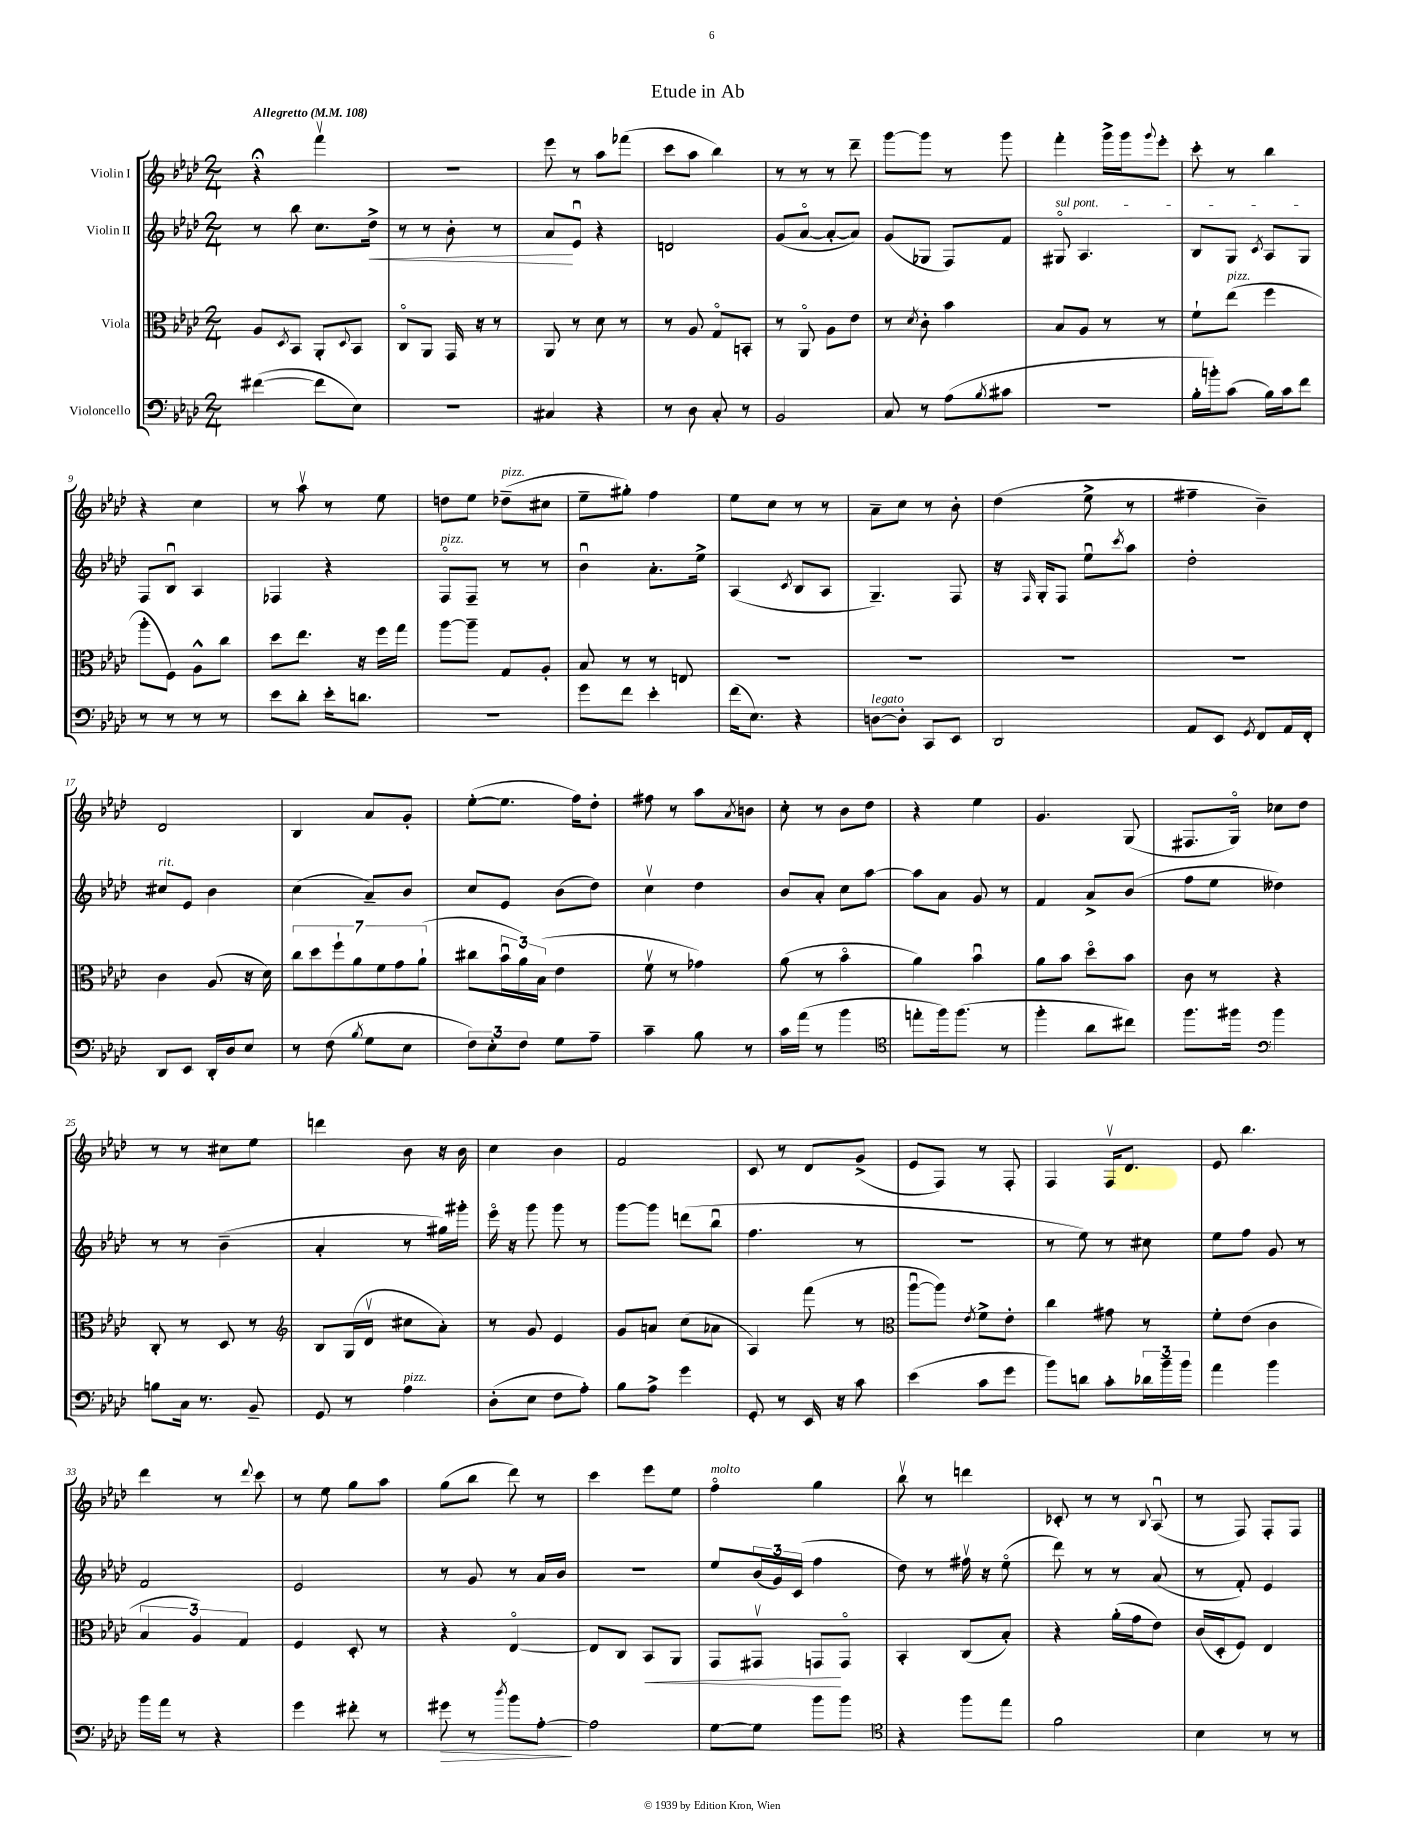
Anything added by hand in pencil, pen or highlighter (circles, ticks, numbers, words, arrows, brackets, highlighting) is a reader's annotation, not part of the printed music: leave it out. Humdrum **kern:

**kern	**kern	**kern	**kern
*staff4	*staff3	*staff2	*staff1
*clefF4	*clefC3	*clefG2	*clefG2
*k[b-e-a-d-]	*k[b-e-a-d-]	*k[b-e-a-d-]	*k[b-e-a-d-]
*M2/4	*M2/4	*M2/4	*M2/4
*MM108	*MM108	*MM108	*MM108
([4f#\	8A-/L	8r	4r;
.	8qD-/	.	.
.	8BB-/J	8bb-\	.
8f#\]L	8AA-'/L	8.cc\L	4fffv\
.	8qqD-/	.	.
8E-\J)	8BB-/J	.	.
.	.	16dd-^\Jk	.
=	=	=	=
2r	8Co/L	8r	2r
.	8AA-/J	8r	.
.	16GG/	8b-'\	.
.	16r	.	.
.	8r	8r	.
=	=	=	=
4C#/	8AA-/	8a-/L	8eee-\
.	8r	8e-u/J	8r
4r	8d-\	4r	8aa-\L
.	8r	.	(8fff-\J
=	=	=	=
8r	8r	2d/	8ccc\L
8D-\	8A-/	.	8aa-\J
8C'/	8Go/L	.	4bb-\)
8r	8BB'/J	.	.
=	=	=	=
2BB-/	8r	(8g/L	8r
.	8AA-o/	[8a-o/J	8r
.	8A-\L	8a-'/_L	8r
.	8e-\J	8a-/]J)	8ddd-~\
=	=	=	=
8C/	8r	(8g/L	[8ggg\L
.	8qd-/	.	.
8r	8c'\	8G-/J	8ggg\]J
(8A-\L	4b-\	8F/L)	8r
8qB-/	.	.	.
8c#\J	.	8f/J	8ggg\
=	=	=	=
2r	8B-/L	8G#o/	4fff'\
.	8A-/J	4.A-/	.
.	8r	.	16ggg^\LL
.	.	.	16ggg\J
.	.	.	8qqggg/
.	8r	.	8eee-'\J
=	=	=	=
16B-'\LL	8f`\L	8B-/L	8ccc'\
16b'\J)	.	.	.
(8c\J	(8ee-\J	8G/J	8r
.	.	8qc/	.
16B-\LL)	4ff\	8A-/L	4bb-\
16c\J	.	.	.
8f\J	.	8G/J	.
=	=	=	=
8r	8aa-'\L	8F/L	4r
8r	8F\J)	8B-u/J	.
8r	8A-^^\L	4A-/	4cc\
8r	8cc\J	.	.
=	=	=	=
8e-\L	8dd-\L	4F-/	8r
8d-'\J	8.ee-\J	.	8aa-v\
16e-'\LK	.	4r	8r
8.d\J	16r	.	.
.	16ff\LL	.	8ee-\
.	16gg\JJ	.	.
=	=	=	=
2r	[8aa-\L	8Fo/L	8dd\L
.	8aa-~\]J	8F~/J	8ee-\J
.	8G/L	8r	(8dd-~\L
.	8A-'/J	8r	8cc#\J
=	=	=	=
8g\L	8B-/	4b-u\	8ee-~\L
8f\J	8r	.	8gg#'\J)
4e-'\	8r	8.a-'\L	4ff\
.	8E/	.	.
.	.	16ee-^\Jk	.
=	=	=	=
(16f\LK	2r	(4A-/	8ee-\L
8.E-\J)	.	.	.
.	.	.	8cc\J
.	.	8qc/	.
4r	.	8B-/L	8r
.	.	8A-/J	8r
=	=	=	=
[8D\L	2r	4.G~/)	8a-~\L
8D'\]J	.	.	8cc\J
8CC/L	.	.	8r
8EE-/J	.	8F/	8b-'\
=	=	=	=
2DD-/	2r	16r	(4dd-\
.	.	16qqF/	.
.	.	16G'/LK	.
.	.	8F/J	.
.	.	8ee-u\L	8ee-^\
.	.	8qccc/	.
.	.	8aa-\J	8r
=	=	=	=
8AA-/L	2r	2dd-'\	4ff#~\
8EE-/J	.	.	.
8qGG/	.	.	.
8FF/L	.	.	4b-~\)
16AA-/L	.	.	.
16FF'/JJ	.	.	.
=	=	=	=
8DD-/L	4c\	8cc#/L	2d-/
8EE-/J	.	8e-/J	.
16DD-'/LL	(8A-/	4b-\	.
16D-/J	.	.	.
8E-/J	16r	.	.
.	16d-\)	.	.
=	=	=	=
8r	14cc\L	(4cc\	4B-/
.	14dd-\	.	.
(8F\	.	.	.
.	14ff`\	.	.
.	14a-\	.	.
8qB-/	.	.	.
8G\L	.	8a-~/L)	8a-/L
.	14f\	.	.
.	14g\	.	.
8E-\J	.	8b-/J	8g'/J
.	(14a-`\J	.	.
=	=	=	=
12F\L)	8cc#\L	8cc/L	([8ee-'\L
12E-'\	.	.	.
.	24b-u\L	8e-/J	8.ee-\]J
12F\J	24a-\)	.	.
.	(24B-\JJ	.	.
8G\L	4e-\	(8b-\L	.
.	.	.	16ff\LK)
8A-~\J	.	8dd-\J)	8dd-'\J
=	=	=	=
4c~\	8fv\	4ccv\	8ff#\
.	8r	.	8r
8B-\	4g-\)	4dd-\	8aa-\L
.	.	.	8qa-/
8r	.	.	8b\J
=	=	=	=
16c\LL	(8a-\	8b-/L	8cc'\
(16a-\JJ	.	.	.
8r	8r	8a-'/J	8r
4b-\	4b-o\	8cc\L	8b-\L
.	.	[8aa-\J	8dd-\J
=	=	=	=
*clefC4	*	*	*
8ee'\L	4a-\)	8aa-\]L	4r
16ff\k)	.	8a-\J	.
(8.ff\J	.	.	.
.	4b-u\	8g/	4ee-\
8r	.	8r	.
=	=	=	=
4ff'\	8a-\L	4f/	4.g/
.	8b-\J	.	.
8a-\L	8dd-o\L	8a-^/L	.
8cc#\J)	8b-\J	(8b-/J	(8G/
=	=	=	=
8.ff\L	8c\	8ff\L	8.F#/L
.	8r	8ee-\J	.
16ff#\Jk	.	.	16Go/Jk)
*clefF4	*	*	*
4b-\	4r	4dd--\)	8cc-\L
.	.	.	8dd-\J
=	=	=	=
8B\L	8C'/	8r	8r
16C\Jk	8r	8r	8r
8.r	.	.	.
.	8D-/	(4b-~\	8cc#\L
8BB-~/	8r	.	8ee-\J
=	=	=	=
*	*clefG2	*	*
8GG/	8B-/L	4a-'/	4ddd\
8r	(16G/L	.	.
.	16d-v/JJ	.	.
4A-\	8cc#\L	8r	8b-\
.	8a-'\J)	16gg#\LL)	16r
.	.	16ggg#'\JJ	16b-\
=	=	=	=
(8D-'\L	8r	16eee-o\	4cc\
.	.	16r	.
8E-\J	8g/	8ggg\	.
8F\L	4e-/	8ggg\	4b-\
8A-'\J)	.	8r	.
=	=	=	=
8B-\L	8g/L	[8ggg\L	2f/
8A-^\J	8a/J	8ggg\]J	.
4g\	(8cc\L	(8ddd\L	.
.	8a-\J	8bb-u\J	.
=	=	=	=
8GG'/	4A-/)	4.ff\	8c/
8r	.	.	8r
16EE-/	(8fff\	.	8d-/L
16r	.	.	.
8c\	8r	8r	(8g^/J
=	=	=	=
*	*clefC3	*	*
(4e-\	[8aa-u\L	2r	8e-/L
.	8aa-\]J)	.	8F/J)
.	8qe-/	.	.
8c\L	8f^\L	.	8r
8g\J	8e-'\J	.	8F'/
=	=	=	=
8b-\L)	4cc\	8r	4F/
8d\J	.	8ee-\)	.
8c'\L	8g#\	8r	16Fv/LK
.	.	.	8.d-/J
24d-\L	8r	8cc#\	.
24b-~\	.	.	.
24b-\JJ	.	.	.
=	=	=	=
4a-\	8f'\L	8ee-\L	8e-/
.	(8e-\J	8ff\J	4.bb-\
4b-\	4c\	8g/	.
.	.	8r	.
=	=	=	=
16b-\LL	6B-/	2f/	4ddd-\
16a-\JJ	.	.	.
8r	.	.	.
.	6A-/)	.	.
4r	.	.	8r
.	6G/	.	.
.	.	.	8qqddd-/
.	.	.	8ccc\
=	=	=	=
4g\	4F/	2e-/	8r
.	.	.	8ee-\
8f#'\	8D-'/	.	8gg\L
8r	8r	.	8aa-\J
=	=	=	=
8g#\	4r	8r	(8gg\L
8r	.	8g/	8bb-\J
8qdd-/	.	.	.
8b-\L	[4E-o/	8r	8ddd-\)
[8A-'\J	.	16a-/LL	8r
.	.	16b-/JJ	.
=	=	=	=
2A-\]	8E-/]L	2r	4ccc\
.	8C/J	.	.
.	8BB-/L	.	8eee-\L
.	8AA-/J	.	8ee-\J
=	=	=	=
[8G\L	8GG/L	8ee-/L	4ffo\
8G\]J	8GG#v/J	(24b-/L	.
.	.	24g/)	.
.	.	(24c/JJ	.
8b-\L	8GG/L	4ff\	4gg\
8b-\J	8GGo/J	.	.
=	=	=	=
*clefC4	*	*	*
4r	4BB-'/	8dd-\)	8bb-v\
.	.	8r	8r
8ff\L	(8C/L	16ff#v\	4ddd\
.	.	16r	.
8ee-\J	8B-'/J)	(8ee-o\	.
=	=	=	=
2f\	4r	8ddd-\)	8c-'/
.	.	8r	8r
.	(16a-'\LL	8r	8r
.	16g\J	.	.
.	.	.	8qqB-/
.	8e-\J)	(8a-/	(8A-u/
=	=	=	=
4B-\	(16c/LL	8r	8r
.	16D-'/J	.	.
.	8F/J)	8f'/)	8F/)
8r	4E-/	4e-/	8F'/L
8r	.	.	8F/J
==	==	==	==
*-	*-	*-	*-
